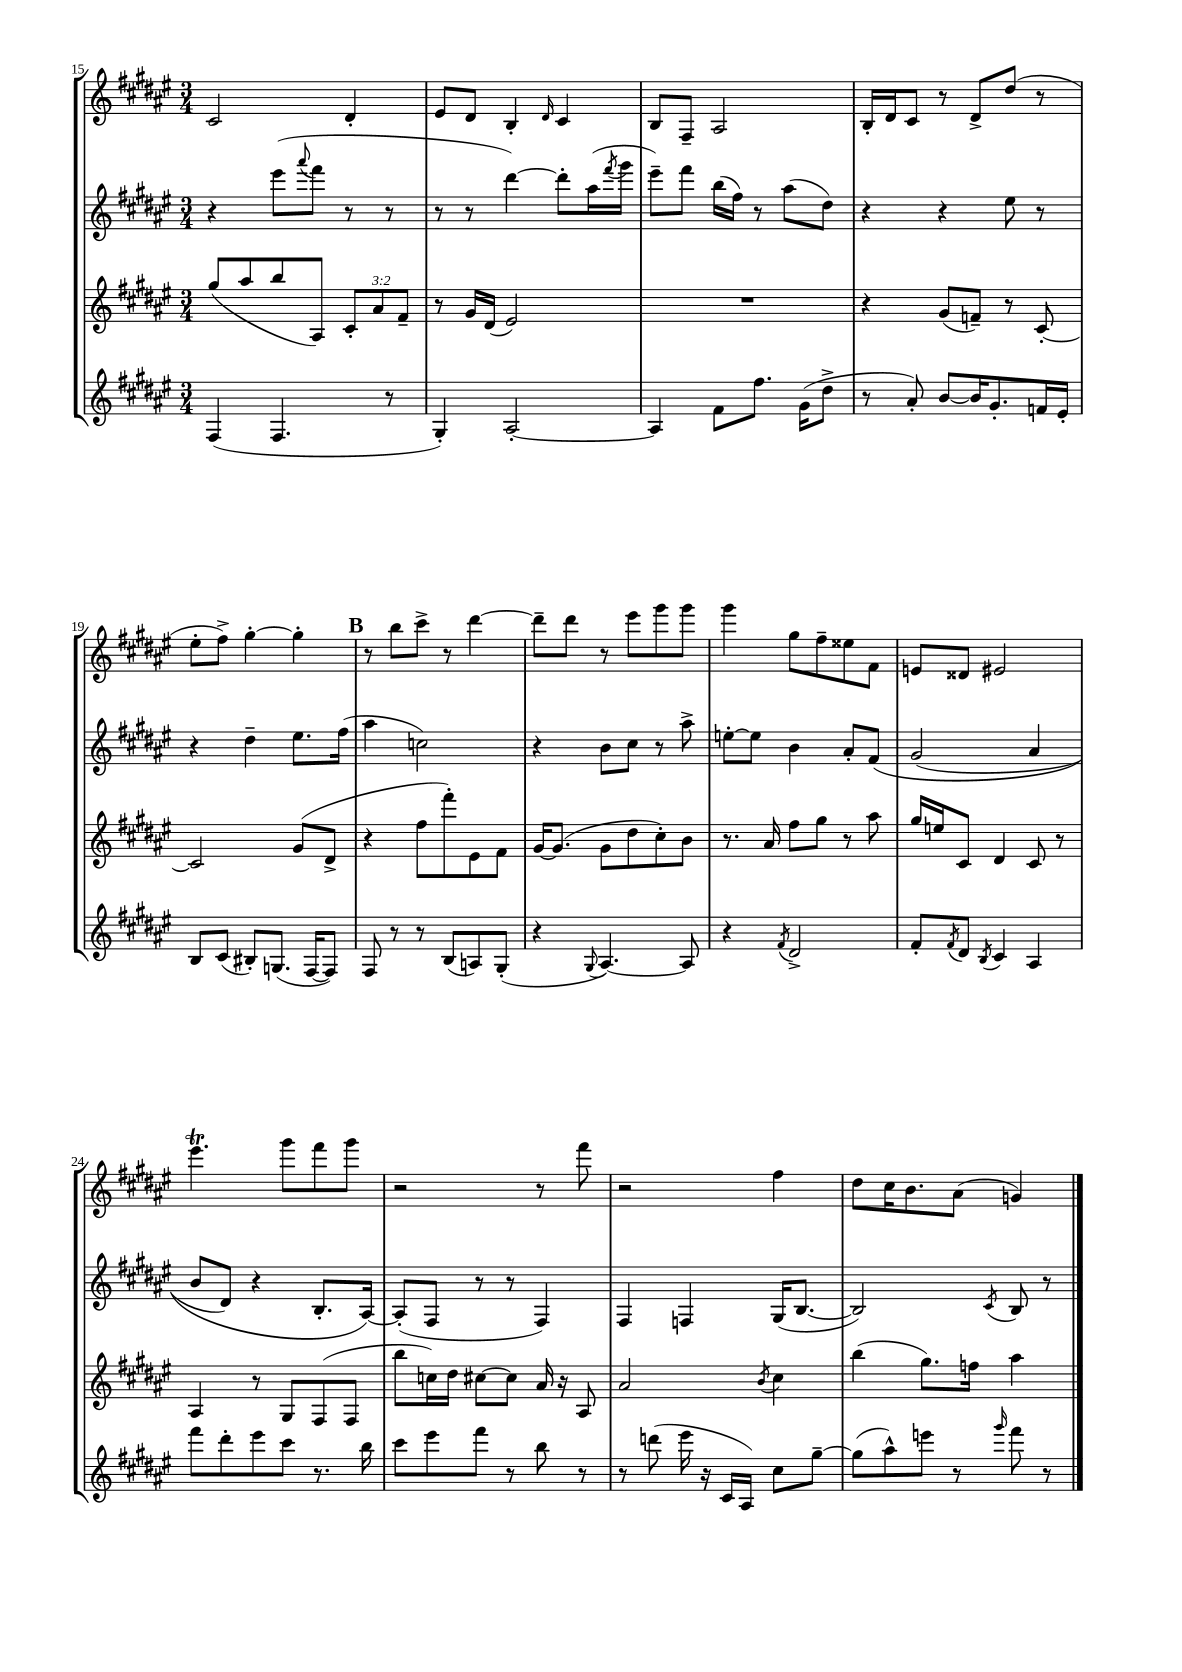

**kern	**kern	**kern	**kern
*staff4	*staff3	*staff2	*staff1
*clefG2	*clefG2	*clefG2	*clefG2
*k[f#c#g#d#a#e#]	*k[f#c#g#d#a#e#]	*k[f#c#g#d#a#e#]	*k[f#c#g#d#a#e#]
*M3/4	*M3/4	*M3/4	*M3/4
(4F#/	(8gg#/L	4r	2c#/
.	8aa#/	.	.
4.F#/	8bb/	(8eee#\L	.
.	.	8qqaaa#/	.
.	8A#/J)	8fff#\J	.
.	12c#'/L	8r	4d#'/
.	12a#/	.	.
8r	.	8r	.
.	12f#~/J	.	.
=	=	=	=
4G#'/)	8r	8r	8e#/L
.	16g#/LL	8r	8d#/J
.	(16d#/JJ	.	.
[2A#'/	2e#/)	[4ddd#\)	4B'/
.	.	.	16qqd#/
.	.	8ddd#'\]L	4c#/
.	.	(16aa#\L	.
.	.	8qfff#/	.
.	.	16ggg#\JJ	.
=	=	=	=
4A#/]	2.r	8eee#~\L)	8B/L
.	.	8fff#\J	8F#~/J
8f#\L	.	(16bb\LL	2A#/
.	.	16ff#\JJ)	.
8.ff#\J	.	8r	.
.	.	(8aa#\L	.
(16g#\LK	.	.	.
8dd#^\J	.	8dd#\J)	.
=	=	=	=
8r	4r	4r	16B'/LL
.	.	.	16d#/J
8a#'/)	.	.	8c#/J
[8b/L	(8g#/L	4r	8r
16b/]K	8f~/J)	.	8d#^/L
8.g#'/	.	.	.
.	8r	8ee#\	(8dd#/J
16f/L	[8c#'/	8r	8r
16e#'/JJ	.	.	.
=	=	=	=
8B/L	2c#/]	4r	8ee#'\L
(8c#/J	.	.	8ff#^\J)
8B#'/L)	.	4dd#~\	[4gg#'\
(8.G/J	.	.	.
.	(8g#/L	8.ee#\L	4gg#'\]
[16F#/LK	.	.	.
8F#/]J)	8d#^/J	.	.
.	.	(16ff#\Jk	.
=	=	=	=
8F#/	4r	4aa#\	8r
8r	.	.	8bb\L
8r	8ff#\L	2cc\)	8ccc#^\J
(8B/L	8fff#'\)	.	8r
8A/)	8e#\	.	[4ddd#\
(8G#'/J	8f#\J	.	.
=	=	=	=
4r	[16g#/LK	4r	8ddd#~\]L
.	(8.g#/]J	.	.
.	.	.	8ddd#\J
8qqG#/	.	.	.
[4.A#/)	8g#\L	8b\L	8r
.	8dd#\	8cc#\J	8eee#\L
.	8cc#'\)	8r	8ggg#\
8A#/]	8b\J	8aa#^\	8ggg#\J
=	=	=	=
4r	8.r	[8ee'\L	4ggg#\
.	.	8ee\]J	.
.	16a#/	.	.
8qf#/	.	.	.
2d#^/	8ff#\L	4b\	8gg#\L
.	8gg#\J	.	8ff#~\
.	8r	8a#'/L	8ee##\
.	8aa#\	&(8f#/J	8f#\J
=	=	=	=
8f#'/L	16gg#/LL	(2g#/	8e/L
.	16ee/J	.	.
8qf#/	.	.	.
8d#/J	8c#/J	.	8d##/J
8qB/	.	.	.
4c#/	4d#/	.	2e#/
4A#/	8c#/	4a#/	.
.	8r	.	.
=	=	=	=
8fff#\L	4A#/	8b/L	4.eee#\
8ddd#'\	.	8d#/J)	.
8eee#\	8r	4r	.
8ccc#\J	8G#/L	.	8ggg#\L
8.r	(8F#/	8.B'/L	8fff#\
.	8F#/J	.	8ggg#\J
16bb\	.	[16A#/Jk&)	.
=	=	=	=
8ccc#\L	8bb\L	(8A#'/]L	2r
8eee#\	16cc\L)	8F#/J	.
.	16dd#\JJ	.	.
8fff#\J	[8cc#\L	8r	.
8r	8cc#\]J	8r	.
8bb\	16a#/	4F#/)	8r
.	16r	.	.
8r	8A#/	.	8fff#\
=	=	=	=
8r	2a#/	4F#/	2r
(8ddd\	.	.	.
16eee#\	.	4F/	.
16r	.	.	.
16c#/LL	.	.	.
16A#/JJ)	.	.	.
.	8qb/	.	.
8cc#\L	4cc#\	(16G#/LK	4ff#\
.	.	[8.B/J	.
[8gg#~\J	.	.	.
=	=	=	=
(8gg#\]L	(4bb\	2B/])	8dd#\L
8aa#^^\)	.	.	16cc#\K
.	.	.	8.b\
8eee\J	8.gg#\L)	.	.
8r	.	.	(8a#\J
.	16ff\Jk	.	.
16qqggg#/	.	8qc#/	.
8fff#\	4aa#\	8B/	4g/)
8r	.	8r	.
==	==	==	==
*-	*-	*-	*-
